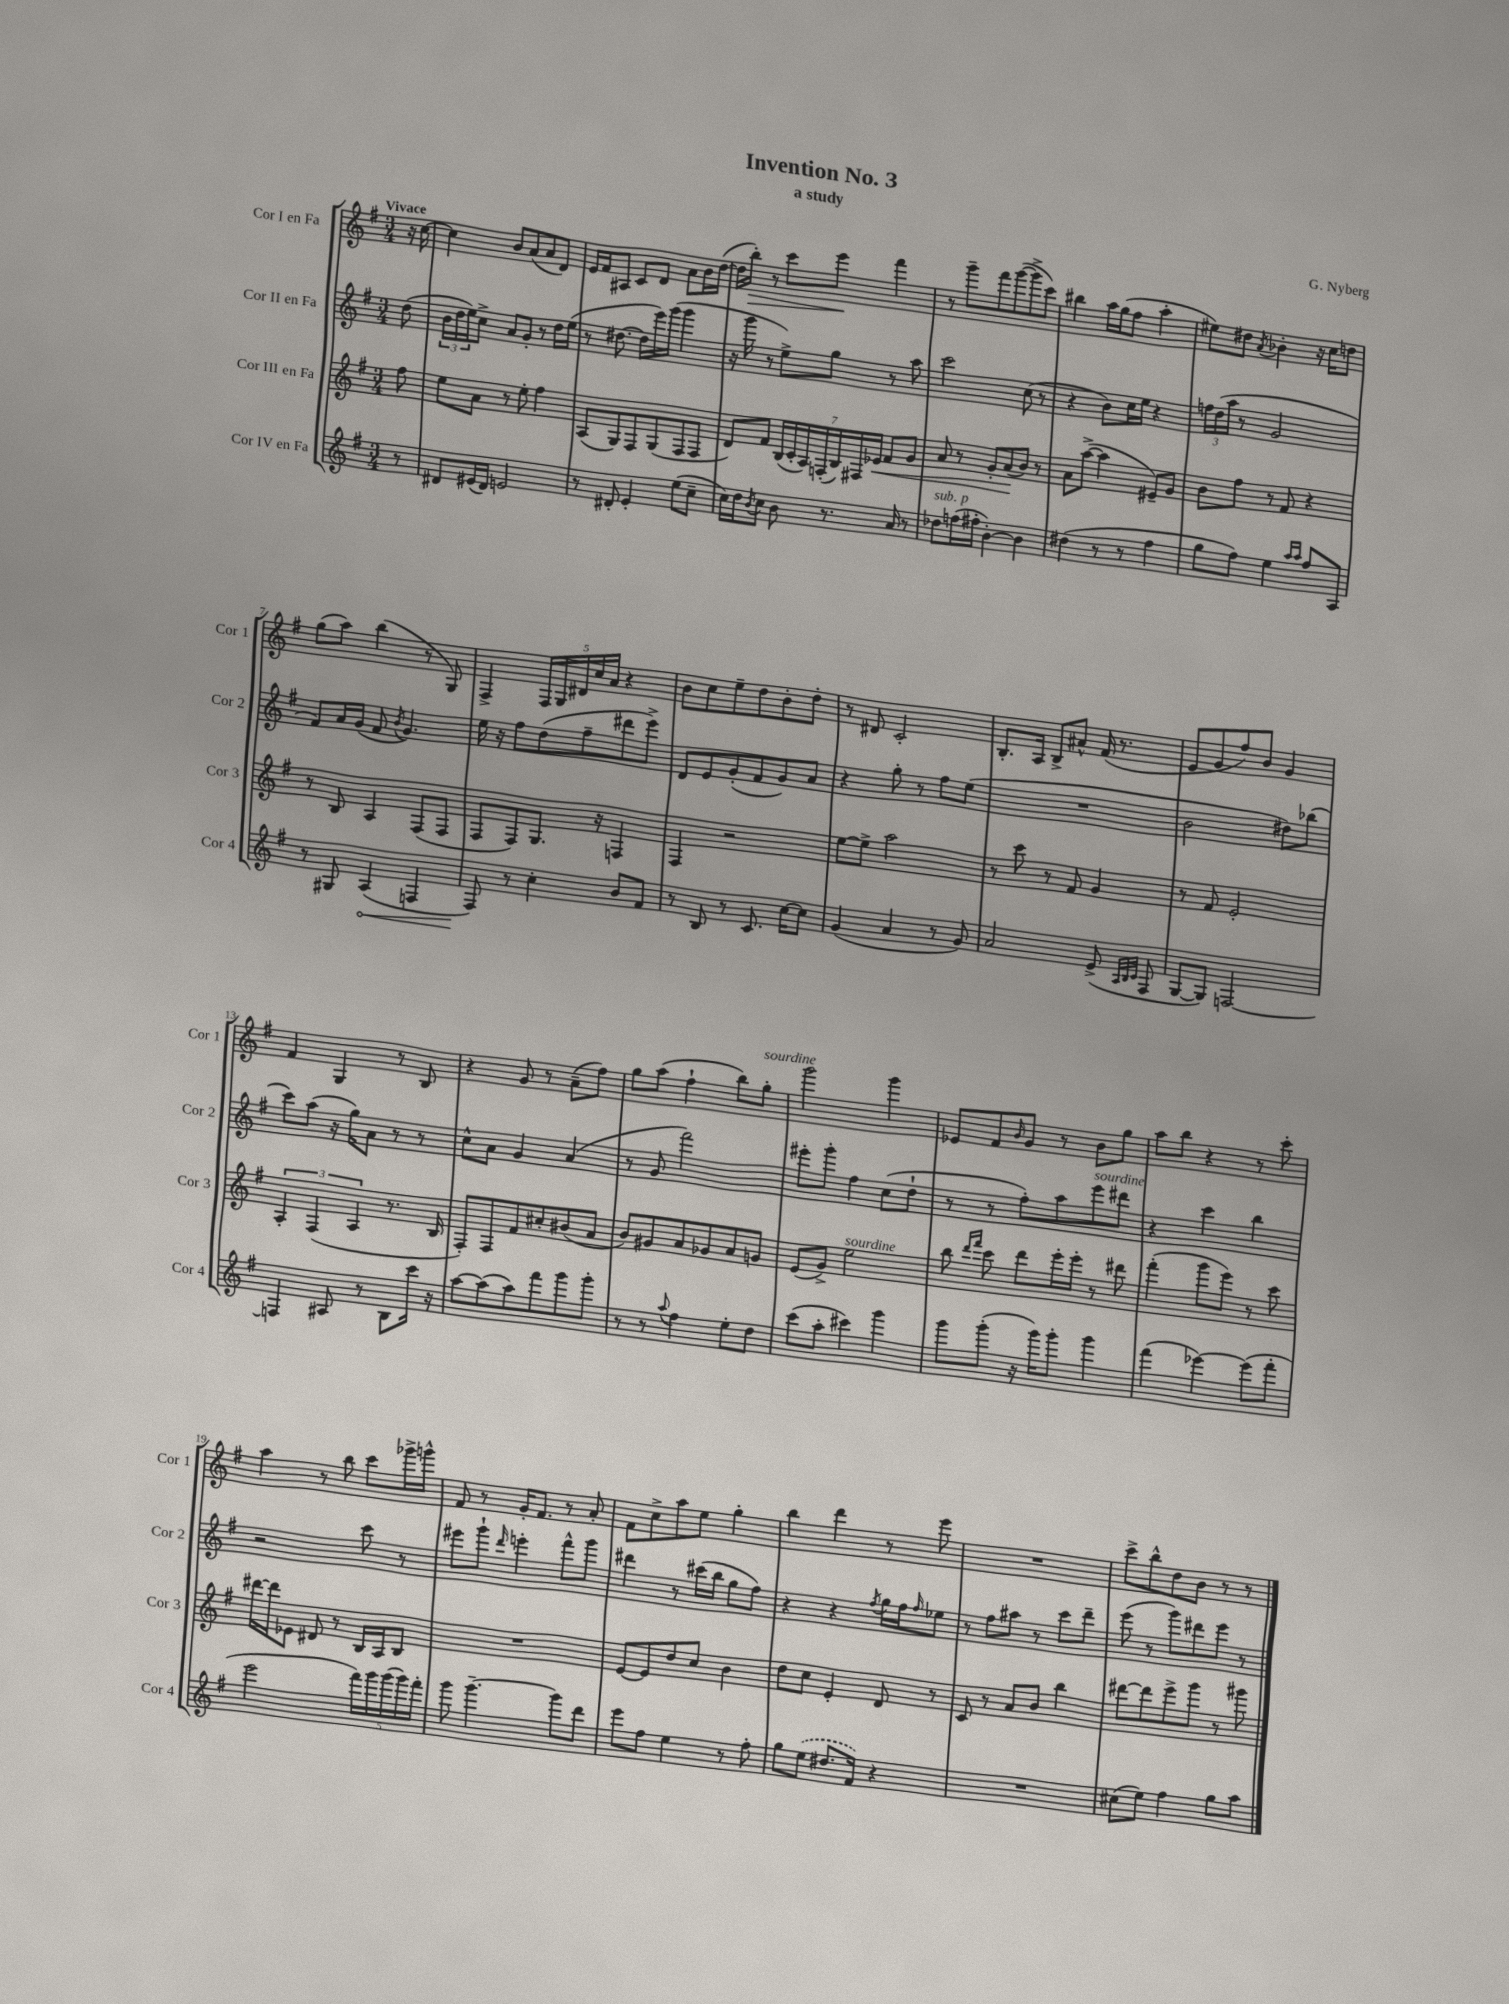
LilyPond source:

\header { title = "Invention No. 3" composer = "G. Nyberg" subtitle = "a study" }
<<
\new StaffGroup <<
\new Staff = "s0" \with { instrumentName = "Cor I en Fa" shortInstrumentName = "Cor 1" } {
    \clef treble \key g \major \numericTimeSignature \time 3/4 \partial 8 \tempo "Vivace"
    r16 c''16~ |
    c''4 b'8 a'8( a'8 d'8) |
    e'16 fis'16 ais8 c'8 d'8 a'8 b'16 d''16~( |
    d''16 b''16-.\>) r8 c'''8 e'''8\! fis'''4 |
    r8 g'''8-- fis'''8 g'''8~( g'''8-> c'''8) |
    bis''4 a''16 g''16( fis''8 a''4-. |
    eis''8) dis''8 \acciaccatura { a'8 } bes'4-. r16 c''16 d''8 |
    g''8( a''8) b''4( r8 g8) |
    fis4-> \tuplet 5/4 { fis16 g16 dis'16 c''16 a'16 } r4 |
    b'8 c''8 e''8-- d''8 b'8-. d''8-. |
    r8 dis'8 c'2-. |
    b8.-. a16 b8-> ais'8-^ fis'16( r8. |
    e'8 g'8 fis''8) b'8 g'4 |
    fis'4 g4 r8 b8 |
    r4 g'8 r8 a'8--( fis''8) |
    g''8 a''8( fis''4-! b''8) g''8-.^\markup { \italic "sourdine" } |
    g'''2 g'''4 |
    ees'8 fis'8 \grace { b'16 } g'8 r8 b'8 g''8 |
    a''8 b''8 r4 r8 c'''8-. |
    a''4 r8 b''8 c'''8 ges'''16-> g'''16-^ |
    fis'8 r8 g'16-. fis'8. r8 a'8-. |
    fis'8 c''8-> a''8 e''8 g''4-. |
    b''4 d'''4 r8 e'''8 |
    R2. |
    c'''8-> b''8-^ d''8 b'8 r8 r8 \bar "|." |
}
\new Staff = "s1" \with { instrumentName = "Cor II en Fa" shortInstrumentName = "Cor 2" } {
    \clef treble \key g \major \numericTimeSignature \time 3/4 \partial 8
    d''8( |
    \tuplet 3/2 { b'16 d''16 e''16) } c''8-> a'8 g'8-. r8 d''16 e''16( |
    r8 dis''8.~ dis''16 e'''16) g'''16( g'''4 |
    r16 g'''16 r8 e''8->) g''8 r8 a''8 |
    c'''2 c''8( r8 |
    r4 b'8) c''16 e''16 r4 |
    \tuplet 3/2 { f''16 d''16( a''16 } r8 g'2 |
    fis'8) a'16 g'16( fis'8 \acciaccatura { b'8 } g'4.) |
    e''16 r16 fis''8 d''8( fis''8-- dis'''8 e'''8->) |
    d'8 e'8 g'8-.( fis'8 g'8) a'8 |
    r4 g''8-. r8 fis''8 e''8( |
    R2. |
    b'2 dis''8) bes''8( |
    c'''8) a''8( r16 g''16) a'8 r8 r8 |
    c''8-^ a'8 g'4 a'4( |
    r8 g'8 fis'''2) |
    eis'''8-. g'''8-. fis''4 c''8( d''8-! |
    r8 r8 fis''8-.) a''8 e'''8^\markup { \italic "sourdine" } dis'''8 |
    r4 c'''4 b''4 |
    r2 c'''8 r8 |
    eis'''8 g'''8-! \grace { d'''16 } e'''4-. fis'''8-^ g'''8 |
    dis'''4 r8 cis'''16( b''16 g''8 fis''8) |
    r4 r4 \acciaccatura { fis''8 } g''16 fis''16 \grace { fis''16 } ees''8 |
    r8 fis''8 ais''8 r8 c'''8 d'''8-- |
    e'''8( r8 g'''8) dis'''8 e'''8 r8 \bar "|." |
}
\new Staff = "s2" \with { instrumentName = "Cor III en Fa" shortInstrumentName = "Cor 3" } {
    \clef treble \key g \major \numericTimeSignature \time 3/4 \partial 8
    fis''8 |
    e''8 a'8 r8 e''8-. fis''4 |
    a8( g8) fis8 g8( fis8 fis8 |
    d'8) fis'8 \tuplet 7/4 { b16( c'16-. a16) f16-.( b16) fis16 ees'16\< } fis'8 g'8 |
    a'8 r8 g'8-. a'8\!( b'8) r8 |
    a'8 a''8~->( a''4 eis'8--) g'8 |
    b'8 fis''8 r8 fis'8 r4 |
    r8 b8 a4 fis8( fis8 |
    fis8 fis8) g8. r16 f4 |
    fis4 r2 |
    e''8~ e''8-> a''2 |
    r8 c'''8 r8 fis'8 g'4 |
    r8 fis'8 e'2-. |
    \tuplet 3/2 { a4-. fis4( a4 } r8. b16 |
    fis8-.) fis8 fis'8 cis''8-. bis'8( a'8 |
    b'8) gis'8 a'8 ges'8 a'8 g'8 |
    e'8( g'8->) e''2^\markup { \italic "sourdine" } |
    b''8 \grace { d'''16 fis'''16 } c'''8 d'''8 e'''16-. e'''16-. r8 dis'''8 |
    fis'''4-.( g'''8 e'''8) r8 c'''8 |
    dis'''16~ dis'''16 ees'8 dis'8 r8 b16 a16 b8 |
    R2. |
    e'8~ e'8 d''8 c''8 b'4 |
    d''8 c''8 e'4-. d'8 r8 |
    c'8 r8 a'8 b'8 b''4 |
    dis'''8~ dis'''8 e'''8-> g'''8 r8 gis'''8 \bar "|." |
}
\new Staff = "s3" \with { instrumentName = "Cor IV en Fa" shortInstrumentName = "Cor 4" } {
    \clef treble \key g \major \numericTimeSignature \time 3/4 \partial 8
    r8 |
    dis'8 eis'16( dis'16) e'2 |
    r8 dis'8-. e'4-. e''8( c''8-- |
    c''16) d''16 \acciaccatura { b'8 } c''8 b'8 r8. a'16 r8 |
    des''8^\markup { \italic "sub. p" } f''16( fis''16-. b'4~-.) b'4 |
    dis''4( r8 r8 fis''4 |
    g''8 fis''8) e''4 \grace { a''16 a''16 } fis''8 a8 |
    r8 gis8 \once \override Hairpin.circled-tip = ##t a4\<( f4 |
    fis8\!) r8 c''4-. b'8 fis'8 |
    r8 b8 r8 c'8. c''16~ c''8 |
    g'4( a'4 r8 g'8) |
    a'2 e'8->( \grace { a32 b32 c'32 } fis8 |
    g8~ g8) f2~ |
    f4 ais8 r8 b8 c'''16 r16 |
    a''8~ a''8( a''8) fis'''8 g'''8 g'''8-. |
    r8 r8 \appoggiatura { a''8 } fis''4 e''8-. d''8 |
    c'''8( a''8-. cis'''4) g'''4 |
    g'''8 g'''8-.( r16 g'''16) g'''8-. g'''4 |
    fis'''4( ees'''4~) ees'''8( fis'''8-. |
    e'''2 \tuplet 5/4 { fis'''16) g'''16 g'''16( g'''16) fis'''16-. } |
    g'''8 g'''4.~-- g'''8 d'''8 |
    e'''8 fis''8 e''4 r8 fis''8-. |
    g''8 \once \slurDashed e''8( dis''8. fis'16) r4 |
    R2. |
    cis''8( e''8) fis''4 g''8 a''8 \bar "|." |
}
>>
>>
